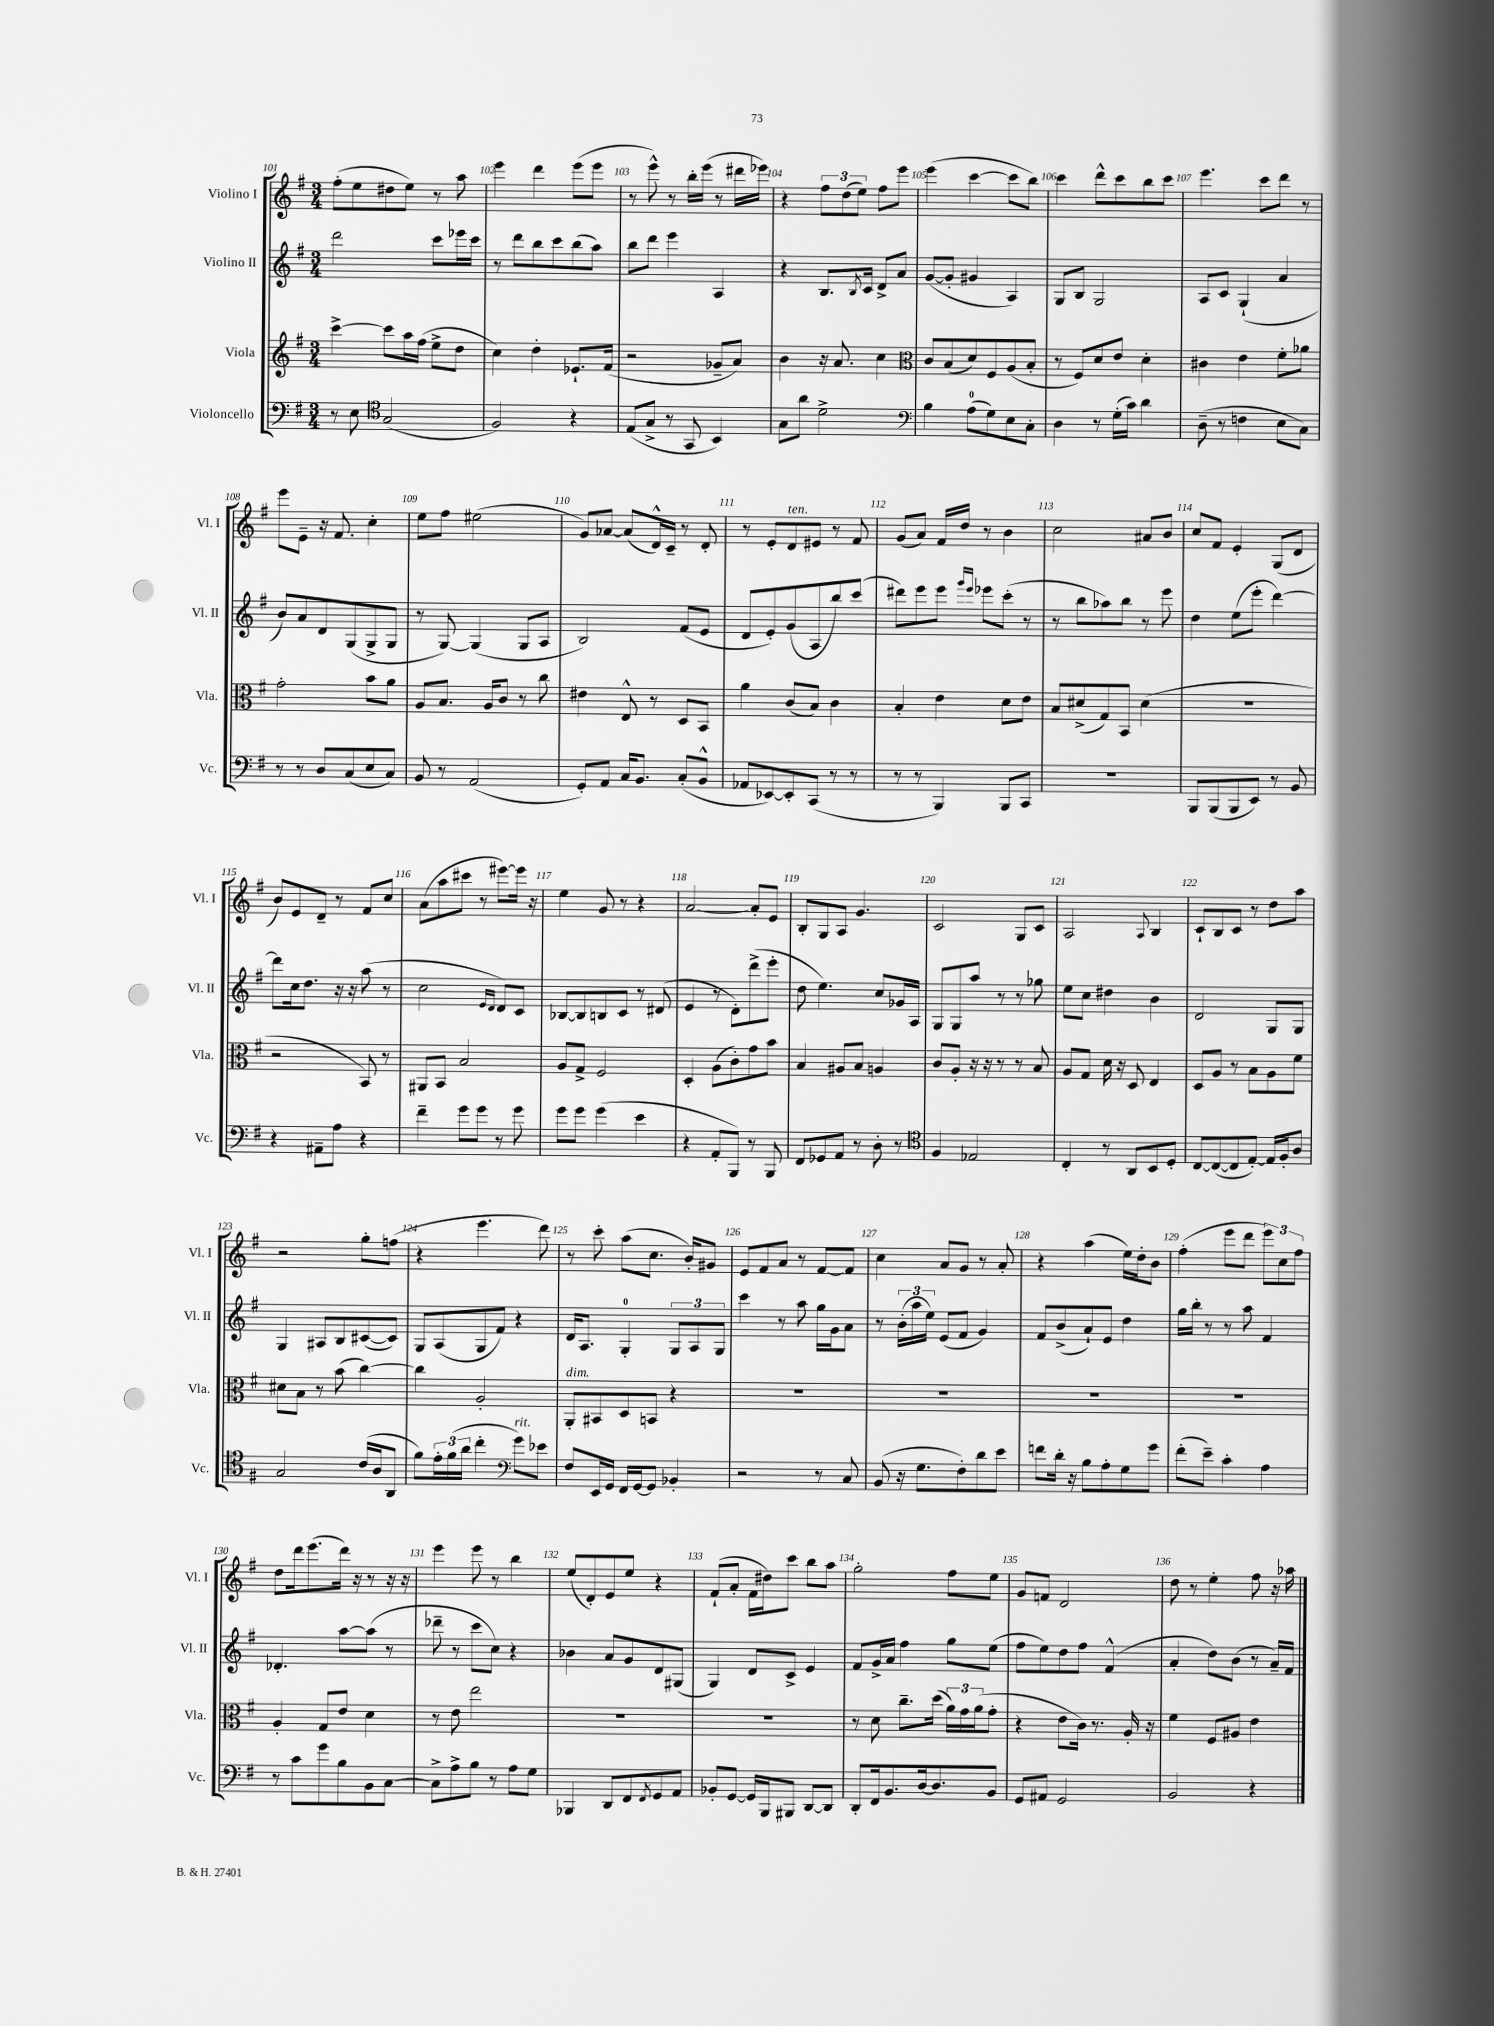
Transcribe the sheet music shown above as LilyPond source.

<<
\new StaffGroup <<
\new Staff = "s0" \with { instrumentName = "Violino I" shortInstrumentName = "Vl. I" } {
    \clef treble \key g \major \numericTimeSignature \time 3/4
    fis''8-.( e''8 dis''8 e''8) r8 a''8 |
    e'''4 d'''4 e'''8( e'''8 |
    r8 e'''8-^) r8 b''16-. e'''16( r8 dis'''16 ees'''16) |
    r4 \tuplet 3/2 { fis''8 d''8( e''8) } fis''8 e'''8 |
    e'''4( c'''4~ c'''8 b''8) |
    c'''4 d'''8-^ c'''8 b''8 c'''8 |
    e'''4. c'''8 d'''8 r8 |
    e'''8 e'8-- r16 fis'8. c''4-. |
    e''8 fis''8 eis''2( |
    g'8) aes'8~ aes'8( d'16-^) c'16-- r8 d'8-. |
    r8 e'8-. d'8^\markup { \italic "ten." } eis'8 r8 fis'8 |
    g'8( a'8) fis'16 d''16 r8 b'4 |
    c''2 ais'8 b'8 |
    c''8 fis'8 e'4-. g8( d'8 |
    b'8) e'8 d'8-- r8 fis'8 c''8 |
    a'8( a''8 cis'''8 r8 eis'''8~) eis'''16 r16 |
    e''4 g'8 r8 r4 |
    a'2~ a'8-. e'8 |
    b8-. g8 a8 g'4. |
    c'2 g8 c'8 |
    a2 \appoggiatura { a8 } b4 |
    c'8-! b8 c'8 r8 d''8 a''8 |
    r2 g''8-. f''8( |
    r4 e'''4. d'''8) |
    r8 c'''8-. a''8( c''8. b'16-.) gis'8 |
    e'8 fis'8 a'8 r8 fis'8~ fis'8 |
    c''4 a'8 g'8 r8 a'8-. |
    r4 a''4( e''16) d''16-. b'8 |
    fis''4-.( e'''8 d'''8 \tuplet 3/2 { e'''8) c''8 fis''8 } |
    d''8 d'''16 e'''8.( d'''16) r16 r8 r16 r16 |
    e'''4 e'''8 r8 b''4 |
    e''8( d'8-.) e'8 e''8 r4 |
    fis'8-!( a'8-. fis'16 dis''16) c'''8 b''8 a''8 |
    g''2-. fis''8 e''8 |
    g'8 f'8 d'2 |
    d''8 r8 e''4-. fis''8 r16 aes''16 \bar "|." |
}
\new Staff = "s1" \with { instrumentName = "Violino II" shortInstrumentName = "Vl. II" } {
    \clef treble \key g \major \numericTimeSignature \time 3/4
    d'''2 c'''8 ees'''16 c'''16 |
    r8 d'''8 b''8 c'''8 b''8( a''8) |
    b''8 d'''8 e'''4 a4 |
    r4 b8. \acciaccatura { b8 } c'16 d'8-> a'8 |
    g'8~( g'8-. gis'4 a4) |
    g8 b8 g2 |
    a8 c'8 g4-!( a'4 |
    b'8) a'8 d'8 g8( g8-> g8 |
    r8 g8~) g4( g8 a8 |
    b2) fis'8( e'8 |
    d'8 e'8-.) g'8( a8 b''8) c'''8( |
    dis'''8) e'''8 e'''8 \grace { g'''16 e'''16 } ees'''8 c'''8-.( r8 |
    r8 b''8 aes''8) b''8 r8 e'''8 |
    d''4 e''8( e'''8-. d'''4~) |
    d'''8 c''16 d''8. r16 r16 a''8( r8 |
    c''2 \grace { e'16 d'16 } d'8) c'8 |
    bes8~ bes8 b8 c'8 r8 dis'8( |
    e'4 r8 d'8-.) d'''8->( e'''8-. |
    d''8 e''4.) c''8 ges'16 a16 |
    g8 g8 a''8 r8 r8 ges''8 |
    e''8 c''8 dis''4 b'4 |
    d'2 g8 g8 |
    g4 ais8 b8 cis'8~( cis'8) |
    g8 a8( g8 fis'8) r4 |
    d'16 a8. g4-0-. \tuplet 3/2 { g8 a8 g8 } |
    c'''4 r8 a''8 g''16 g'16 a'8 |
    r8 \tuplet 3/2 { b'16-.( a''16 e''16) } e'8( fis'8 g'4) |
    fis'8 b'8->( a'8-!) e'8 d''4 |
    g''16 b''16-. r8 r8 a''8 fis'4 |
    des'4.-. a''8~ a''8( r8 |
    des'''8-- r8 c'''8 c''8) r4 |
    bes'4 a'8 g'8 d'8 gis8( |
    g4) d'8 c'8-> e'4 |
    fis'8 g'16-> a'16 fis''4 g''8 e''8( |
    fis''8 e''8) d''8 fis''8 fis'4-^( |
    a'4-. d''8) b'8( r8 a'16--) fis'16 \bar "|." |
}
\new Staff = "s2" \with { instrumentName = "Viola" shortInstrumentName = "Vla." } {
    \clef treble \key g \major \numericTimeSignature \time 3/4
    c'''4~-> c'''8 a''16 fis''16( e''8-> d''8 |
    c''4) d''4-. ees'8.-! fis'16( |
    r2 ges'8-- a'8) |
    b'4 r16 a'8. c''4 |
    \clef alto c'8 b8( d'8) fis8 a8( b8-. |
    r8 fis8) d'8 e'8 d'4-. |
    cis'4 e'4 fis'8-. aes'8 |
    g'2-. b'8 a'8 |
    a8 b8. a16 c'8 r8 c''8 |
    eis'4 e8-^ r8 d8 b,8 |
    a'4 c'8( b8) c'4 |
    b4-. e'4 d'8 e'8 |
    b8 dis'8->( g8) b,8 dis'4( |
    R2. |
    r2 b,8) r8 |
    ais,8 b,8 b2 |
    a8 g8-> fis2 |
    d4-. a8( c'8-.) g'8 b'8 |
    b4 ais8 b8 a4 |
    c'8 a8-. r16 r16 r8 r8 b8 |
    a8 g8 d'16 r16 d8 e4 |
    d8 a8 r8 b8 a8 fis'8 |
    dis'8 b8 r8 b'8( c''4~) |
    c''4 a2-. |
    a,8-.^\markup { \italic "dim." } bis,8 d8 b,8 r4 |
    R2. |
    R2. |
    R2. |
    R2. |
    a4-. g8 e'8 d'4 |
    r8 e'8 e''2 |
    R2. |
    R2. |
    r8 d'8 c''8.-- d''16( \tuplet 3/2 { a'16) g'16 a'16( } g'8-. |
    r4 e'8 c'16) r8. a16-. r16 |
    fis'4 fis8 ais8 e'4 \bar "|." |
}
\new Staff = "s3" \with { instrumentName = "Violoncello" shortInstrumentName = "Vc." } {
    \clef bass \key g \major \numericTimeSignature \time 3/4
    r8 e8 \clef tenor g2( |
    fis2) r4 |
    e8( g8-> r8 g,8 b,4) |
    g8 a'8 d'2-> |
    \clef bass b4 a8-0( g8) e8 c8-. |
    d4 r8 g16-.( c'16) d'4 |
    d8--( r8 f4 e8 c8) |
    r8 r8 d8 c8( e8 c8) |
    b,8 r8 a,2( |
    g,8-.) a,8 c16 b,8. c8-.( b,8-^ |
    aes,8 ees,8~) ees,8-. c,8( r8 r8 |
    r8 r8 b,,4) b,,8 c,8 |
    R2. |
    b,,8 b,,8( b,,8 e,8) r8 b,8 |
    r4 ais,8-- a8 r4 |
    fis'4-- g'8 g'8 r8 g'8 |
    g'8 g'8 g'4( e'4 |
    r4 a,8-. b,,8) r8 b,,8 |
    fis,8 ges,8 a,8 r8 d8-. r8 |
    \clef tenor fis4 ees2 |
    c4-. r8 a,8 b,8 d8-. |
    c8~ c8~( c8 e8~-.) e16 fis16-. a8 |
    g2 c'16( a16 a,8 |
    fis'8) \tuplet 3/2 { e'16-. fis'16( a'16 } c''4-. \clef bass g'8^\markup { \italic "rit." }) ees'8 |
    fis8 e,16 g,16 fis,16 g,16~ g,8 bes,4-. |
    r2 r8 c8 |
    b,8( r16 g8. fis8-.) d'8 e'8 |
    f'8 d'16-. r16 b8 a8-. g8 g'8 |
    fis'8-.( e'8--) c'4-. a4 |
    r8 c'8 g'8 b8 b,8 c8~ |
    c8-> a8-> b8 r8 a8 g8 |
    bes,,4 d,8 fis,8 \acciaccatura { fis,8 } g,8 a,8 |
    bes,8-. g,8~ g,16 b,,16 bis,,8 d,8~ d,8 |
    d,8-. fis,16 b,8. d16~ d8. b,8 |
    g,8 ais,8 g,2 |
    b,2 r4 \bar "|." |
}
>>
>>
\layout { \context { \Score currentBarNumber = #101 \override BarNumber.break-visibility = ##(#f #t #t) barNumberVisibility = #all-bar-numbers-visible } }
